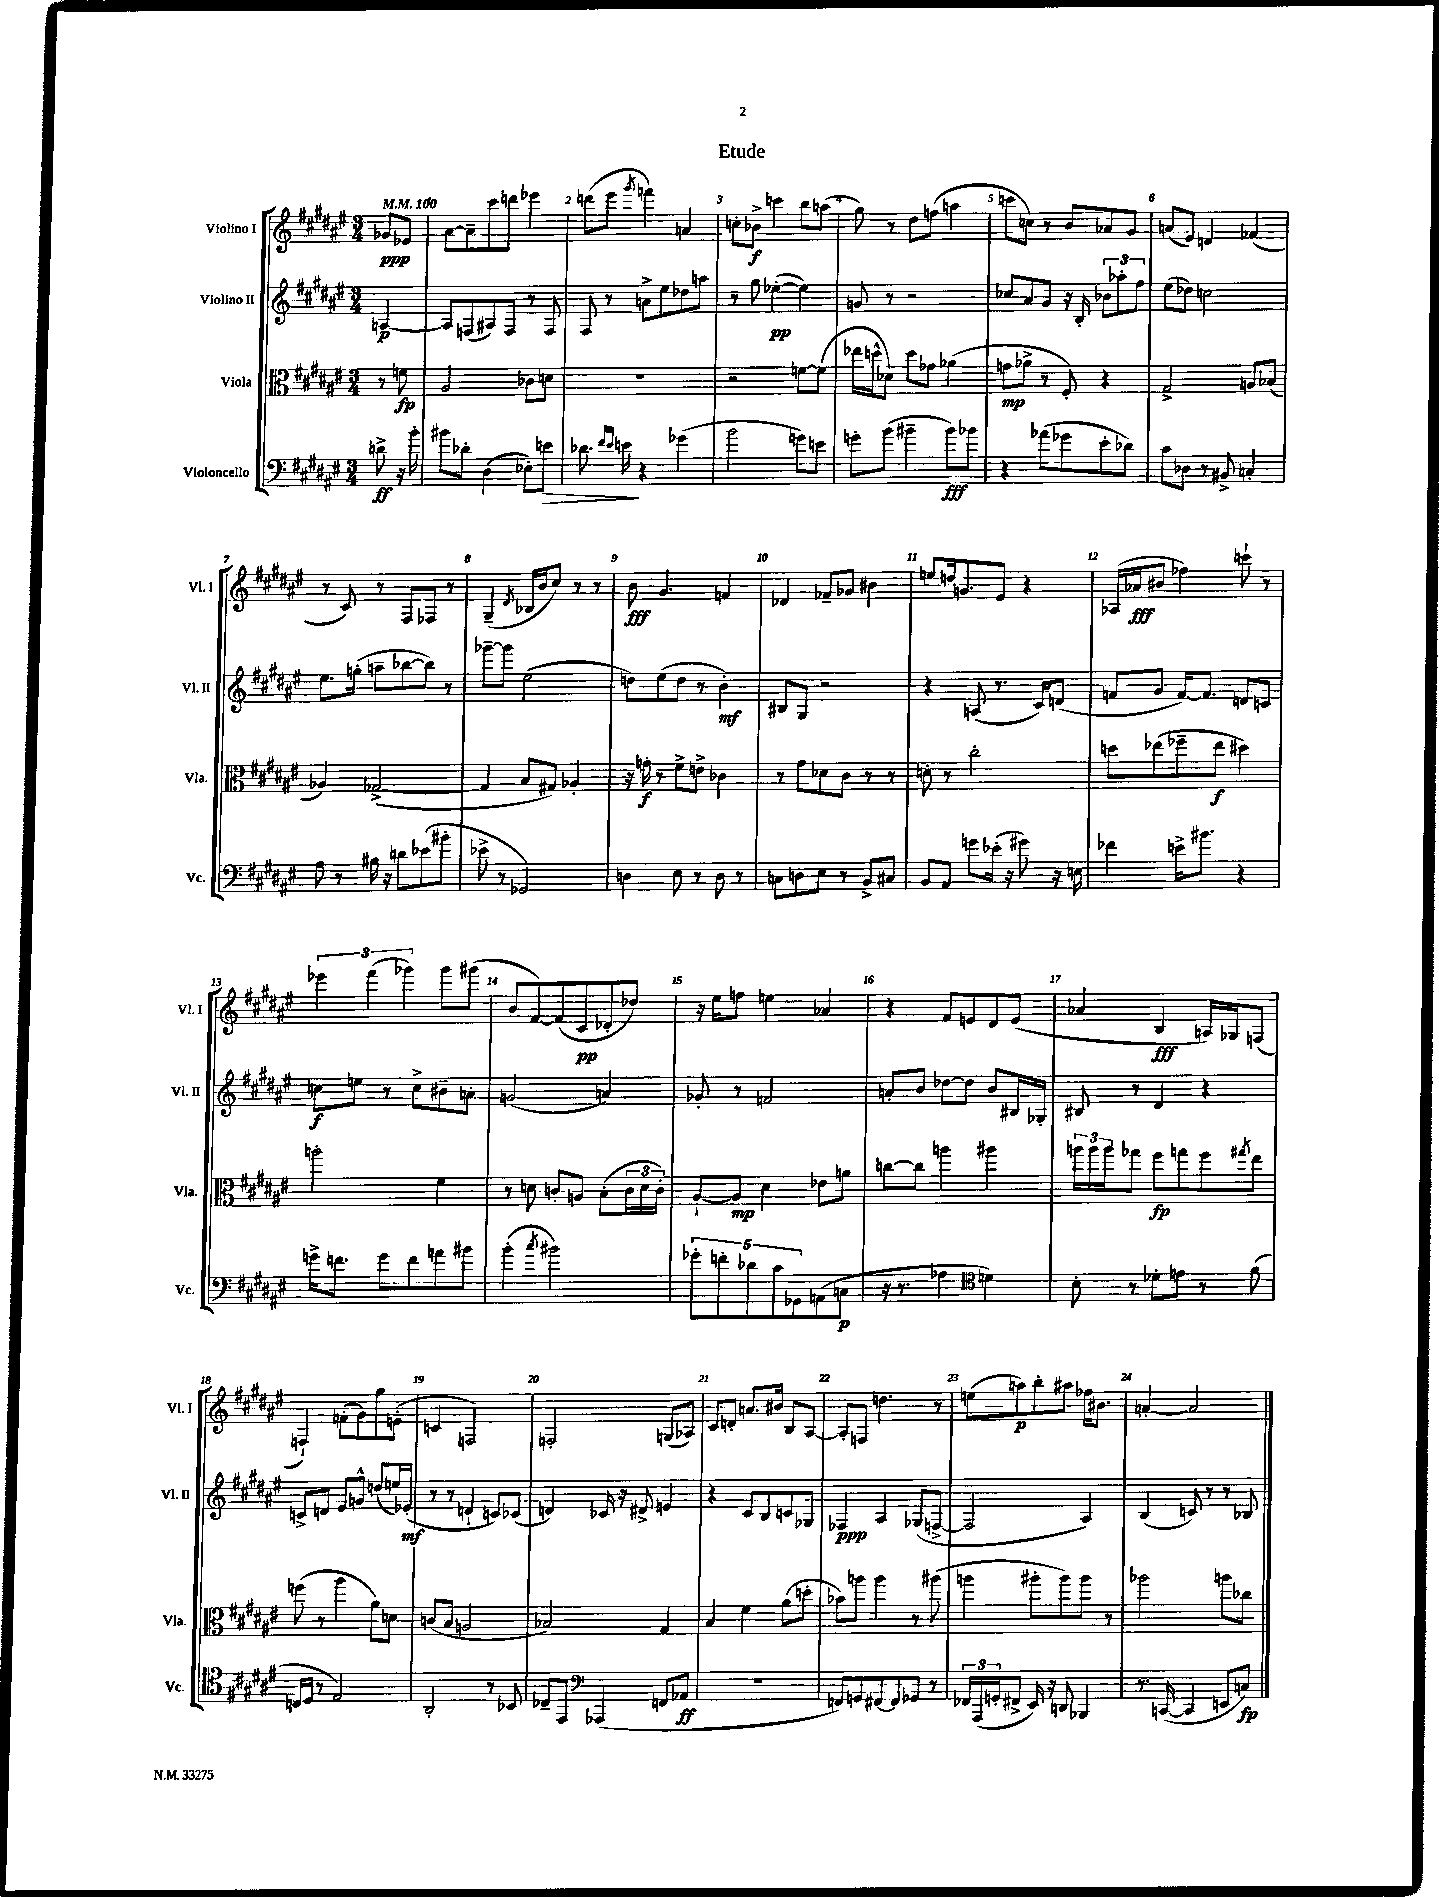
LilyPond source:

\header { title = "Etude" }
<<
\new StaffGroup <<
\new Staff = "s0" \with { instrumentName = "Violino I" shortInstrumentName = "Vl. I" } {
    \clef treble \key fis \major \numericTimeSignature \time 3/4 \partial 4 \tempo 4 = 100
    ges'8\ppp ees'8 |
    ais'8~ ais'8-- cis'''8 d'''8 ees'''4 |
    d'''8( eis'''8 \acciaccatura { gis'''8 } f'''4) a'4 |
    c''8-. bes'8->\f c'''4 b''8 a''8( |
    gis''8) r8 dis''8 f''8( a''4 |
    c'''8 c''8) r8 b'8 aes'8 gis'8 |
    a'8( eis'8) d'4 fes'4( |
    r8 cis'8) r8 fis8 fes8 r8 |
    gis4--( \acciaccatura { dis'8 } bes16 b'16 cis''8) r8 r8 |
    b'8\fff gis'4. f'4 |
    des'4 fes'8-- ges'8 bis'4 |
    e''8 d''16 g'8. eis'8 r4 |
    aes16( aes'16\fff bis'8 fes''4) c'''8-! r8 |
    \tuplet 3/2 { ees'''4 fis'''4( ges'''4) } ges'''8 gis'''8( |
    b'8 fis'8~) fis'8( cis'8\pp des'8-. des''8) |
    r16 eis''16 f''8 e''4 aes'4 |
    r4 fis'8 e'8 dis'8 e'8( |
    aes'4 b4\fff a16) ges16 f8( |
    f4-!) f'8-.( gis'8) gis''8 e'8-.( |
    c'4 f2) |
    f2-. g8( aes8) |
    cis'8 d'8-. a'8. bis'16 b8 ais8~ |
    ais8-. f8 d''4. r8 |
    e''8( a''8\p) b''8-. ais''8 fes''16 bis'8. |
    a'4~-. a'2 \bar "|." |
}
\new Staff = "s1" \with { instrumentName = "Violino II" shortInstrumentName = "Vl. II" } {
    \clef treble \key fis \major \numericTimeSignature \time 3/4 \partial 4
    a4~\p |
    a8 f8( ais8) f8 r8 f8 |
    fis8 r8 a'8-> eis''8 des''8 a''8 |
    r8 gis''8 ees''4~-.\pp( ees''4) |
    g'8 r8 r2 |
    ces''8 ais'8 gis'8 r16 b16-. \tuplet 3/2 { bes'8 aes''8-. fis''8 } |
    eis''8( des''8) c''2 |
    eis''8. g''16-.( a''8-- bes''8~ bes''8) r8 |
    ges'''8~-- ges'''8 eis''2( |
    d''8) eis''8( d''8 r8 b'4-.\mf) |
    bis8 gis8 r2 |
    r4 a8( r8. cis'16) d'8( |
    f'8 gis'8 f'16~) f'8. d'8 c'8 |
    c''8\f e''8 r8 c''8-> bis'8-- a'8-. |
    g'2( a'4) |
    ges'8-. r8 f'2 |
    a'8-. b'8 des''8~ des''8 b'8 bis16 ges16-. |
    bis8 r8 dis'4 r4 |
    c'8-> d'8 eis'8 g'8-^ d''8( e''16) ees'16-.\mf( |
    r8 r8 d'4-! c'8) ces'8( |
    d'4) ces'16 r16 dis'8-> e'4 |
    r4 cis'8 b8 c'8 ges8 |
    fes4\ppp ais4 ges8( f8~-> |
    f2 ais4) |
    b4( c'8) r8 r8 bes8 \bar "|." |
}
\new Staff = "s2" \with { instrumentName = "Viola" shortInstrumentName = "Vla." } {
    \clef alto \key fis \major \numericTimeSignature \time 3/4 \partial 4
    r8 f'8\fp |
    ais2 ces'8 d'8 |
    R2. |
    r2 f'8~ f'8( |
    ees''16 d''16-^ des'8) d''8 ges'8 aes'4( |
    g'8\mp aes'8-> r8 fis8-.) r4 |
    gis2-> a8 bes8( |
    aes4) ges2~->( |
    ges4 b8 gis8) aes4-. |
    r16 g'16-.\f r8 fis'8-> e'8-> ces'4 |
    r8 gis'8 des'8 cis'8 r8 r8 |
    d'8-. r8 cis''2-. |
    d''8 ees''8( fes''8-- ees''8\f dis''4) |
    a''2-. fis'4 |
    r8 d'8 c'8-. a8 b8-.( \tuplet 3/2 { c'16 d'16 c'16-.) } |
    ais8~-! ais8\mp dis'4 ees'8 a'8 |
    c''8~ c''8 a''4 ais''4 |
    \tuplet 3/2 { a''16 a''16 a''16 } ges''8 fis''8\fp g''8 fis''8 \acciaccatura { gis''8 } eis''8 |
    f''8( r8 ais''4 ais'8) d'8 |
    c'8( b8 a2 |
    bes2) gis4 |
    b4 fis'4 ais'8( d''8-. |
    bes'8) a''8 a''4 r8 ais''8( |
    a''4 ais''8-. ais''8) ais''8 r8 |
    aes''2 a''8 ces''8 \bar "|." |
}
\new Staff = "s3" \with { instrumentName = "Violoncello" shortInstrumentName = "Vc." } {
    \clef bass \key fis \major \numericTimeSignature \time 3/4 \partial 4
    d'8->\ff r16 b'16-. |
    bis'8 des'8-. dis4( ees8-.) e'8\> |
    des'8. \grace { fis'16 eis'16 } e'16\! r4 ges'4( |
    b'2 g'8) e'8 |
    g'8-. b'8( bis'4-- bis'8\fff) bes'8 |
    r4 aes'8( ges'8 eis'8-. des'8) |
    cis'8 des8 r8 bis,8-> c4-. |
    ais8 r8 bis16 r16 d'8 ees'8( bis'8-. |
    ees'8-> r8 ges,2) |
    d4 eis8 r8 d8 r8 |
    c8 d8 eis8 r8 b,8-> cis8 |
    b,8 ais,8 g'8 ees'16-.( r16 gis'8) r16 e16 |
    fes'4 e'16-> bis'8. r4 |
    g'16-> f'8. g'8 f'8 a'8 bis'8 |
    b'4-.( \acciaccatura { cis''8 } bis'2) |
    \tuplet 5/4 { ges'8-. f'8-. des'8 cis'8 ges,8 } a,8( c8\p |
    r16 r8. aes4 \clef tenor d'4) |
    b8-. r8 des'8-. e'8 r8 fis'8( |
    c16 dis16 r8 eis2) |
    ais,2-. r8 bes,8 |
    ces8-- eis,8 \clef bass aes,,4( f,8 aes,8\ff |
    R2. |
    f,8) g,8 fis,8~ fis,8 ges,8 r8 |
    \tuplet 3/2 { fes,16 ais,,16( g,16-. } fis,8-> eis,16) r16 d,8 bes,,4 |
    r8. c,16~( c,4 e,8 c8\fp) \bar "|." |
}
>>
>>
\layout { \context { \Score \override BarNumber.break-visibility = ##(#f #t #t) barNumberVisibility = #all-bar-numbers-visible } }
